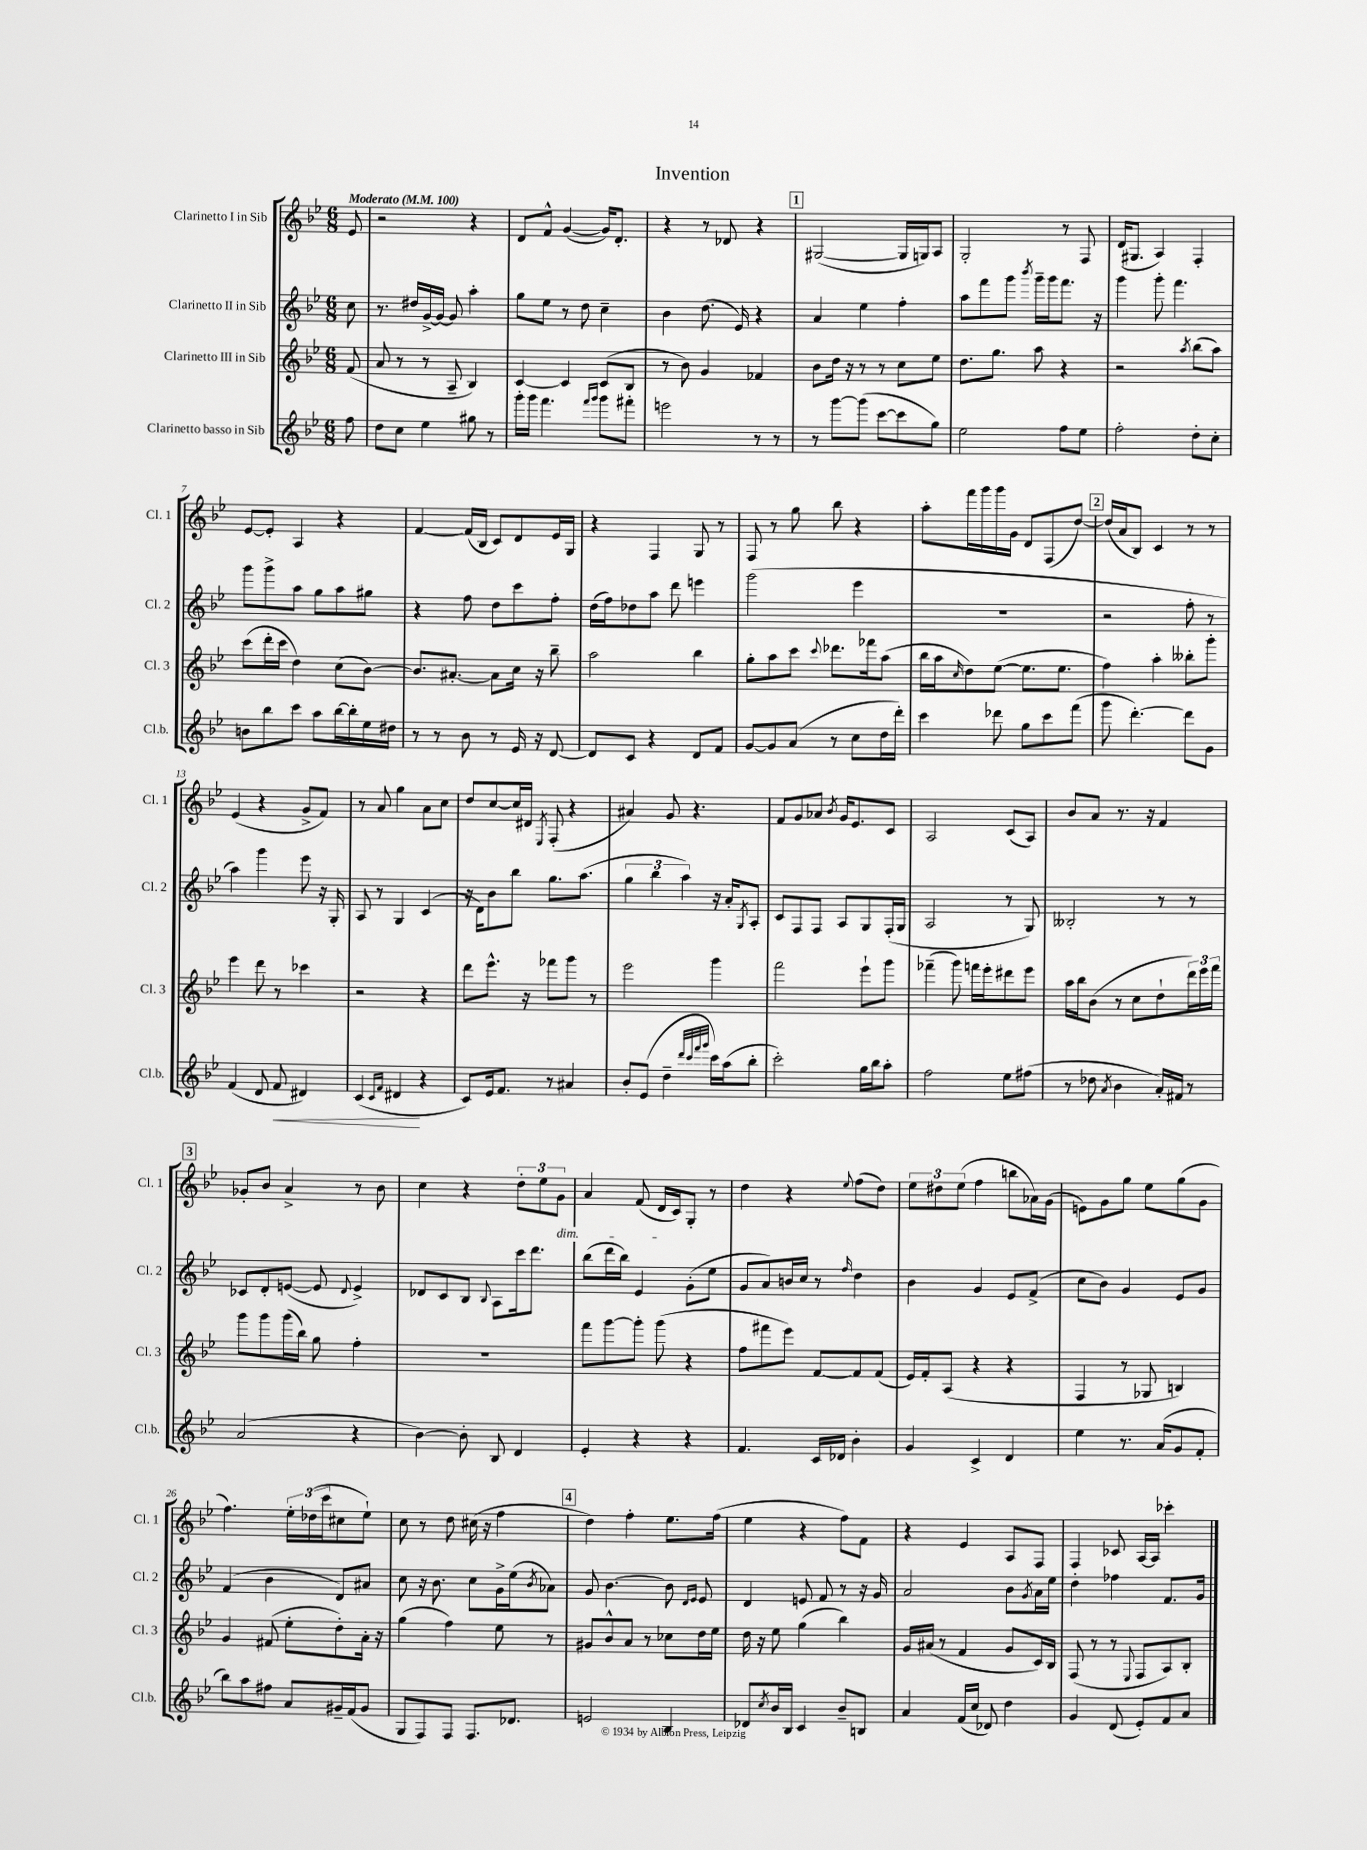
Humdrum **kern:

**kern	**dynam	**kern	**kern	**kern
*part4	*part4	*part3	*part2	*part1
*staff4	*staff4	*staff3	*staff2	*staff1
*I"Clarinetto basso in Sib	*	*I"Clarinetto III in Sib	*I"Clarinetto II in Sib	*I"Clarinetto I in Sib
*I'Cl.b.	*	*I'Cl. 3	*I'Cl. 2	*I'Cl. 1
*clefG2	*	*clefG2	*clefG2	*clefG2
*k[b-e-]	*	*k[b-e-]	*k[b-e-]	*k[b-e-]
*M6/8	*	*M6/8	*M6/8	*M6/8
*MM100	*	*MM100	*MM100	*MM100
=	=	=	=	=
!	!	!	!	!LO:TX:a:B:t=Moderato
8ff\	.	(8f/	8cc\	8e-/
=1	=1	=1	=1	=1
8dd\L	.	8a/	8.r	2r
8cc\J	.	8r	.	.
.	.	.	16dd#X/LL	.
4ee-\	.	8r	[16g^/	.
.	.	.	16g/JJ_	.
.	.	8A~/	8g/]	.
8gg#X\	.	4B-/)	4aa'\	4r
8r	.	.	.	.
=2	=2	=2	=2	=2
16ggg'\LL	.	[4c/	8gg\L	8d/L
16ggg\JJ	.	.	.	.
4.fff\	.	.	8ee-\J	8f^^/J
.	.	4c/]	8r	([4g/
.	.	.	8dd\	.
16qqfff/LL	.	.	.	.
16qqggg/JJ	.	.	.	.
8ggg\L	.	(8c/L	4cc~\	16g/KL])
.	.	.	.	8.d'/J
8fff#X'\J	.	8B-/J	.	.
=3	=3	=3	=3	=3
2eeen\	.	8r	4b-\	4r
.	.	8b-\)	.	.
.	.	4g/	(8.dd\	8r
.	.	.	.	8d-X/
.	.	.	16e-/)	.
8r	.	4f-X/	4r	4r
8r	.	.	.	.
!!LO:REH:place=s1:t=1
=4	=4	=4	=4	=4
8r	.	8b-\L	4a/	([2G#X/
[8ggg\L	.	16dd\Jk	.	.
.	.	16r	.	.
(8ggg\J]	.	8r	4ee-\	.
[8ccc\L	.	8r	.	.
8ccc\]	.	8cc\L	4ff'\	16G#/LL]
.	.	.	.	16Gn/J)
8gg\J)	.	8ee-\J	.	8A/J
=5	=5	=5	=5	=5
2ee-\	.	8.dd\L	8aa\L	2G'/
.	.	.	8fff\	.
.	.	8.gg\J	.	.
.	.	.	8ggg\J	.
.	.	.	8qbbb-/	.
.	.	8aa\	16ggg~\LL	.
.	.	.	16ggg\J	.
8ff\L	.	4r	8.fff\J	8r
8ee-\J	.	.	.	8F/
.	.	.	16r	.
=6	=6	=6	=6	=6
2ff'\	.	2r	4ggg\	(16d/KL
.	.	.	.	8.G#X/J
.	.	.	8ggg'\	4A/)
.	.	.	4.fff\	.
.	.	8qaa/	.	.
8dd'\L	.	(8bb-\L	.	4F'/
8cc'\J	.	8aa\J)	.	.
!!LO:LB:g=z
=7	=7	=7	=7	=7
8bn\L	.	(8ccc\L	8ggg\L	[8e-/L
8bb-\	.	16ddd'\L	8ggg^\	8e-'/J]
.	.	16ccc\JJ	.	.
8ccc\J	.	4dd\)	8aa\J	4A/
8aa\L	.	.	8gg\L	.
[16bb-\L	.	(8cc\L	8aa\	4r
16bb-'\]	.	.	.	.
16ee-\	.	[8b-\J)	8gg#X\J	.
16dd#X\JJ	.	.	.	.
=8	=8	=8	=8	=8
8r	.	8.b-/L]	4r	[4f/
8r	.	.	.	.
.	.	[8.a#X'/J	.	.
8b-\	.	.	8ff\	(16f/LL]
.	.	.	.	16B-/JJ
8r	.	8a#\L]	8dd\L	8c/L)
16e-/	.	16cc\Jk	8ccc\	8d/
16r	.	16r	.	.
[8d/	.	8bb-~\	8ff'\J	16e-/L
.	.	.	.	16G/JJ
=9	=9	=9	=9	=9
8d/L]	.	2aa\	(16dd\LL	4r
.	.	.	16ff\J)	.
8c/J	.	.	8dd-X\	.
4r	.	.	8aa\J	4F/
.	.	.	8ddd\	.
8d/L	.	4bb-\	4eeen\	8G/
8f/J	.	.	.	8r
=10	=10	=10	=10	=10
[8g/L	.	8gg'\L	(2ggg\	8F/
8g/]	.	8aa\	.	8r
(8a/J	.	8ccc\J	.	8gg\
.	.	8qqccc/	.	.
8r	.	8.ddd-X\L	.	8bb-\
8cc\L	.	.	4eee-\	4r
.	.	16fff-X\k	.	.
16dd\L	.	(8aa\J	.	.
16ddd'\JJ)	.	.	.	.
=11	=11	=11	=11	=11
4ccc\	.	16bb-\LL	2.r	8aa'\L
.	.	16aa\J	.	.
.	.	16qqcc/	.	.
.	.	8dd\)	.	16fff\L
.	.	.	.	16ggg\
8ddd-X\	.	([8ee-\J	.	16ggg\
.	.	.	.	16g\JJ
8gg\L	.	8.ee-\L]	.	8d/L
8ccc\	.	.	.	(8F/
.	.	8.ee-\J	.	.
(8fff\J	.	.	.	[8dd/J)
!!LO:REH:place=s1:t=2
=12	=12	=12	=12	=12
8ggg\	.	4ff\)	2r	(16dd/LL]
.	.	.	.	16a/J
[4.ddd'\)	.	.	.	8B-/J)
.	.	4aa'\	.	4c/
8ddd\L]	.	8bb--X'\L	8ff'\	8r
8g\J	.	8ggg'\J	8r	8r
!!LO:LB:g=z
=13	=13	=13	=13	=13
(4f/	.	4eee-\	4aa\)	(4e-/
8d/	.	8ddd\	4ggg\	4r
!	!LO:HP:b	!	!	!
8f/	<	8r	.	.
4d#X/)	.	4ccc-X\	8eee-\	8g^/L
.	.	.	16r	8f/J)
.	.	.	16G'/	.
=14	=14	=14	=14	=14
(4c/	.	2r	8A/	8r
.	.	.	8r	8a/
16qqc/LL	.	.	.	.
16qqf/JJ	.	.	.	.
4d#X/	.	.	4G/	4gg\
4r	[	4r	(4c/	8a\L
.	.	.	.	8cc\J
=15	=15	=15	=15	=15
8c/L)	.	8ddd\L	16r	8dd/L
.	.	.	16d\KL)	.
16e-/k	.	8.eee-^^\J	8b-\	[8cc/
8.f/J	.	.	.	.
.	.	.	8bb-\J	16cc/L]
.	.	16r	.	16d#X/JJ
.	.	.	.	8qE-/
8r	.	8fff-X\L	8.gg\L	(8F'/
4a#X/	.	8ggg\J	.	4r
.	.	.	(8.aa\J	.
.	.	8r	.	.
=16	=16	=16	=16	=16
8b-'/L	.	2eee-\	6gg\	4a#X/)
(8e-/J	.	.	.	.
.	.	.	6bb-\	.
4dd~\	.	.	.	8g/
.	.	.	6aa\)	.
.	.	.	.	4.r
32qqddd/LLL	.	.	.	.
32qqccc/	.	.	.	.
32qqfff/	.	.	.	.
32qqggg/JJJ	.	.	.	.
16ccc\LL)	.	4ggg\	16r	.
(16aa\J	.	.	16a'/KL	.
.	.	.	8qG/	.
8bb-'\J	.	.	8A'/J	.
=17	=17	=17	=17	=17
2ccc'\)	.	2fff\	8c/L	8f/L
.	.	.	8F/	8g/
.	.	.	8F/J	8a-X/J
.	.	.	.	8qb-/
.	.	.	8A/L	16g/KL
.	.	.	.	8.e-/
16gg\LL	.	8eee-`\L	8G/	.
16bb-\J	.	.	.	.
8aa'\J	.	8ggg\J	(16F'/L	8c/J
.	.	.	16G/JJ	.
=18	=18	=18	=18	=18
2ff\	.	(4fff-X~\	2A/	2A/
.	.	8ggg\)	.	.
.	.	16fffn\LL	.	.
.	.	16eee-'\J	.	.
8ee-\L	.	8ddd#X\	8r	(8c/L
(8ff#X\J	.	8eee-\J	8G/)	8A/J)
=19	=19	=19	=19	=19
8r	.	16aa\LL	2B--X'/	8b-/L
.	.	16bb-\J	.	.
8dd-X\	.	(8b-\J	.	8a/J
8qa/	.	.	.	.
4b-\	.	8r	.	8.r
.	.	8cc\L	.	.
.	.	.	.	16r
16a'/LL)	.	8dd`\	8r	4f/
16f#X/JJ	.	.	.	.
8r	.	24ddd\L)	8r	.
.	.	24eee-\	.	.
.	.	24fff\JJ	.	.
!!LO:LB:g=z
!!LO:REH:place=s1:t=3
=20	=20	=20	=20	=20
(2a/	.	8ggg\L	8c-X/L	8g-X'/L
.	.	8ggg\	8d'/	8b-/J
.	.	(16ggg\L	([8en/J	4a^/
.	.	16bb-\JJ)	.	.
.	.	8gg\	8e/]	.
.	.	.	8qqd/	.
4r	.	4ff'\	4e^/)	8r
.	.	.	.	8b-\
=21	=21	=21	=21	=21
[4b-\)	.	2.r	8d-X/L	4cc\
.	.	.	8c/	.
8b-'\]	.	.	8B-/J	4r
.	.	.	8qqB-/	.
8B-/	.	.	8A\L	.
4d/	.	.	16ccc\k	12dd'\L
.	.	.	8.ddd\J	.
.	.	.	.	12ee-\
!	!	!	!	!LO:TX:b:i:t=dim.
.	.	.	.	12g\J
=22	=22	=22	=22	=22
4e-'/	.	8fff\L	(8bb-\L	4a/
.	.	[8ggg\	16ddd\L	.
.	.	.	16bb-\JJ)	.
4r	.	8ggg'\J]	4e-/	(8f/
.	.	(8ggg\	.	16d/LL
.	.	.	.	16c/J)
4r	.	4r	(8g'\L	8G'/J
.	.	.	8ee-\J	8r
=23	=23	=23	=23	=23
4.f/	.	8ff\L	8g/L	4dd\
.	.	8fff#X\	8a/)	.
.	.	8eee-\J)	16bn/L	4r
.	.	.	16cc/JJ	.
16c/LL	.	[8f/L	8r	.
16d-X/JJ	.	.	.	.
.	.	.	16qqff/	8qqee-/
4b-'\	.	8f/]	4dd\	(8ff\L
.	.	(8f/J	.	8dd\J)
=24	=24	=24	=24	=24
4g/	.	16e-/LL)	4b-\	12ee-\L
.	.	16f'/J	.	.
.	.	.	.	12dd#X\
.	.	(8A/J	.	.
.	.	.	.	(12ee-\J
4c^/	.	4r	4g/	4ff\
4d/	.	4r	8e-/L	8bbn\L
.	.	.	(8f^/J	16a-X\L)
.	.	.	.	(16g\JJ
=25	=25	=25	=25	=25
4ee-\	.	4F/	8cc\L	8en\L)
.	.	.	8b-\J)	8g\
8.r	.	8r	4g/	8gg\J
.	.	8G-X/	.	8ee-\L
(16a/KL	.	.	.	.
8g/	.	4Bn/)	8e-/L	(8gg\
8f'/J	.	.	8g/J	8g\J
!!LO:LB:g=z
=26	=26	=26	=26	=26
8bb-\L)	.	4g/	(4f/	4.ff\)
8aa\	.	.	.	.
8ff#X\J	.	(8f#X/	4b-\	.
8a/L	.	8ee-'\L	.	24ee-'\LL
.	.	.	.	(24dd-X\
.	.	.	.	24ccc\J
16g#X~/L	.	8dd'\)	8d/L)	8cc#X\
(16f/J	.	.	.	.
8g#/J	.	16a'\Jk	8a#X/J	8ee-`\J)
.	.	16r	.	.
=27	=27	=27	=27	=27
8G/L	.	(4gg\	8cc\	8cc\
8F/)	.	.	16r	8r
.	.	.	8.b-\	.
8F/J	.	4ff\)	.	8dd\
8.F/L	.	.	8cc\L	(16cc#X\
.	.	.	.	16r
.	.	8ee-\	16g^\L	4ff\
8.d-X/J	.	.	(16ee-\J	.
.	.	.	8qb-/	.
.	.	8r	8a-X\J)	.
!!LO:REH:place=s1:t=4
=28	=28	=28	=28	=28
2en/	.	8g#X/L	8g/	4dd\)
.	.	8b-^^/	[4.b-\	.
.	.	8a/J	.	4ff'\
.	.	8r	.	.
4B-/	.	8cc-X\L	8b-\]	8.ee-\L
.	.	.	16qqd/LL	.
.	.	.	16qqe-/JJ	.
.	.	16dd\L	8e-/	.
.	.	16ee-\JJ	.	(16ff\Jk
=29	=29	=29	=29	=29
8d-X/L	.	16dd\	4d/	4ee-\
.	.	16r	.	.
8qcc/	.	.	.	.
16b-/L	.	8ee-\	.	.
16B-/JJ	.	.	.	.
4c/	.	(4gg\	8en/	4r
.	.	.	8f/	.
8b-~/L	.	4bb-\)	8r	8ff\L)
8Bn/J	.	.	16r	8f\J
.	.	.	16g/	.
=30	=30	=30	=30	=30
4a/	.	16g/LL	2a/	4r
.	.	(16a#X/JJ	.	.
.	.	8r	.	.
(16f/LL	.	4f/	.	4e-/
16cc/JJ	.	.	.	.
8d-X/)	.	.	.	.
4dd\	.	8g/L	8b-\L	8A/L
.	.	.	8qg/	.
.	.	16c/L)	16a\L	8F/J
.	.	16B-/JJ	16ee-\JJ	.
=31	=31	=31	=31	=31
4g/	.	(8F/	4dd'\	4F/
.	.	8r	.	.
(8d/	.	8r	4ff-X\	8c-X/
.	.	8qqE-/	.	.
8e-'/L)	.	8F/L	.	[16A/LL
.	.	.	.	16A/JJ]
8f/	.	8A/)	8.f/L	4ccc-X'\
8a/J	.	8B-'/J	.	.
.	.	.	16g/Jk	.
==	==	==	==	==
*-	*-	*-	*-	*-
